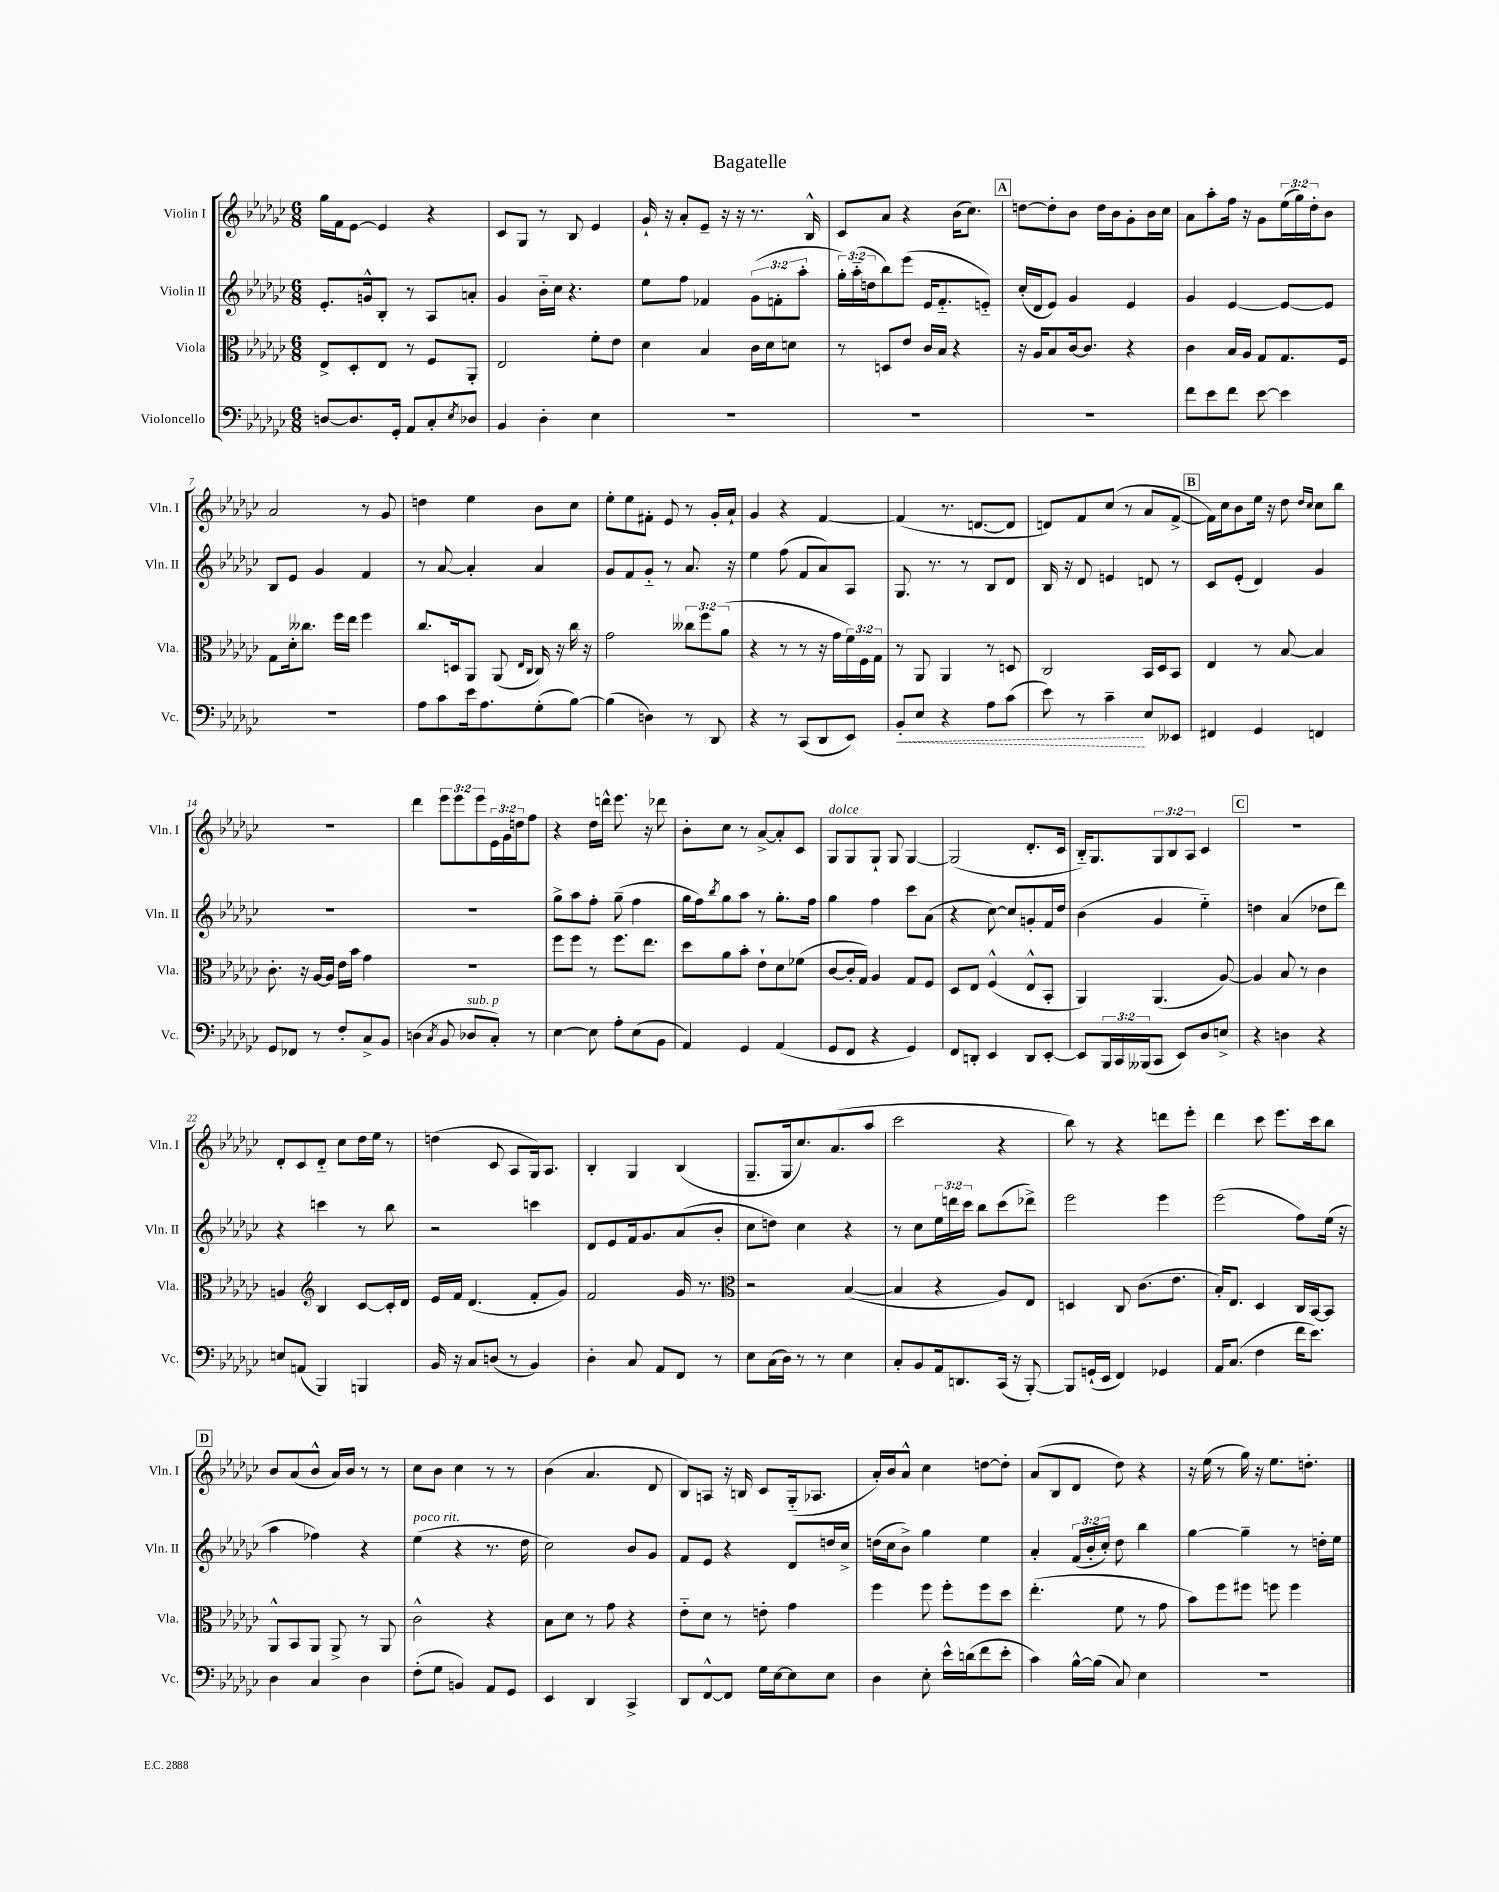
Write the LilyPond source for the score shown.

\header { title = "Bagatelle" }
<<
\new StaffGroup <<
\new Staff = "s0" \with { instrumentName = "Violin I" shortInstrumentName = "Vln. I" } {
    \clef treble \key ges \major \numericTimeSignature \time 6/8 \override Staff.TupletNumber.text = #tuplet-number::calc-fraction-text
    ges''16 f'16 ees'8~ ees'4 r4 |
    ces'8 ges8 r8 bes8 ees'4 |
    ges'16-! r16 aes'8-. ees'8-- r16 r16 r8. bes16-^ |
    ces'8 aes'8 r4 bes'16( ces''8.) |
    \mark \markup { \box "A" } d''8~ d''8-. bes'8 d''16 bes'16 ges'8-. bes'16 ces''16 |
    aes'8 aes''8-. f''16 r16 ges'8 \tuplet 3/2 { ees''16( ges''16) des''16-. } bes'8 |
    aes'2 r8 ges'8 |
    d''4 ees''4 bes'8 ces''8 |
    ees''8-. ees''8 fis'8-. ees'8 r8 ges'16-. aes'16-! |
    ges'4 r4 f'4~ |
    f'4( r8. d'8.~ d'8 |
    d'8) f'8 ces''8( r8 aes'8 f'8~-> |
    \mark \markup { \box "B" } f'16) ces''16 bes'8 ees''16 r16 des''8 \grace { des''16 ces''16 } ces''8 bes''8 |
    R2. |
    des'''4 \tuplet 3/2 { ees'''8 ees'''8 ees'''8 } \tuplet 3/2 { ees'16 ges'16 d''16 } f''8 |
    r4 des''16 d'''16-^ ees'''8. r16 des'''8 |
    bes'8-. ces''8 r8 aes'8~-> aes'8-. ces'8 |
    ges8^\markup { \italic "dolce" } ges8 ges8-! ges8 ges4~ |
    ges2( des'8.-. ces'16 |
    bes16-_) ges8. \tuplet 3/2 { ges8 bes8 aes8 } ces'4 |
    \mark \markup { \box "C" } R2. |
    des'8-. ces'8 des'8-_ ces''8 des''16 ees''16 r8 |
    d''4( ces'8 aes8 ges16) aes8. |
    bes4-. ges4 bes4( |
    ges8.-- ges16 ces''8.) aes'8.( aes''8 |
    ces'''2 r4 |
    bes''8) r8 r4 d'''8 ees'''8-. |
    des'''4 ces'''8 ees'''8. ces'''16 bes''8 |
    \mark \markup { \box "D" } bes'8 aes'8( bes'8-^ aes'16) bes'16 r8 r8 |
    ces''8 bes'8 ces''4 r8 r8 |
    bes'4( aes'4. des'8 |
    bes8) a8 r16 b16 ces'8 ges16-_( aes8. |
    aes'16-.) bes'16 aes'8-^ ces''4 d''8~ d''8-. |
    aes'8( bes8 des'8 des''8) r4 |
    r16 ees''16( r8 ges''16) r16 ees''8. d''8.-. \bar "|." |
}
\new Staff = "s1" \with { instrumentName = "Violin II" shortInstrumentName = "Vln. II" } {
    \clef treble \key ges \major \numericTimeSignature \time 6/8 \override Staff.TupletNumber.text = #tuplet-number::calc-fraction-text
    ees'8.-. g'16-^ bes8-. r8 aes8 a'8-. |
    ges'4 bes'16-_ ces''16 r4. |
    ees''8 f''8 fes'4 \tuplet 3/2 { ges'8( f'8-. aes''8-. } |
    \tuplet 3/2 { ges''16-.) aes''16-_( d''16 } bes''8) ees'''8( ees'16 f'8.-_ e'8-_) |
    \mark \markup { \box "A" } ces''16-.( des'16 ees'8) ges'4 ees'4 |
    ges'4 ees'4~ ees'8~ ees'8 |
    bes8 ees'8 ges'4 f'4 |
    r8 aes'8~ aes'4-. aes'4 |
    ges'8 f'8 ges'8-_ r8 aes'8. r16 |
    ees''4 f''8( f'8 aes'8) aes8 |
    ges8. r8. r8 bes8 des'8 |
    bes16 r16 des'8 e'4 d'8 r8 |
    \mark \markup { \box "B" } ces'8 ees'8-.( des'4) ges'4 |
    R2. |
    R2. |
    ges''8-> aes''8 f''8-. ges''8--( f''4 |
    ges''16 f''16) \acciaccatura { bes''8 } ges''8 aes''8 r8 ges''8.-. f''16 |
    ges''4 f''4 ces'''8 aes'8( |
    r4 ces''8~) ces''8 g'8-. f'16 des''16 |
    bes'4( ges'4 ees''4-_) |
    \mark \markup { \box "C" } d''4 aes'4( des''8 des'''8) |
    r4 c'''4 r8 bes''8 |
    r2 c'''4 |
    des'8 ees'8 f'16 ges'8. aes'8( bes'8-. |
    ces''8 d''8) ces''4 r4 |
    r8 ces''8 \tuplet 3/2 { ees''16 d'''16 ces'''16 } bes''8 ces'''8( des'''8->) |
    ees'''2 ees'''4 |
    ees'''2( f''8) ees''16( r16 |
    \mark \markup { \box "D" } aes''4 fes''4) r4 |
    ees''4^\markup { \italic "poco rit." }( r4 r8. des''16 |
    ces''2) bes'8 ges'8 |
    f'8 ees'8 r4 des'8 d''16 ces''16-> |
    d''16( ces''16 bes'8->) ges''4 ees''4 |
    aes'4-. \tuplet 3/2 { f'16( bes'16-. ces''16-.) } des''8 bes''4 |
    ges''4~ ges''4-- r8 d''16-. ees''16 \bar "|." |
}
\new Staff = "s2" \with { instrumentName = "Viola" shortInstrumentName = "Vla." } {
    \clef alto \key ges \major \numericTimeSignature \time 6/8 \override Staff.TupletNumber.text = #tuplet-number::calc-fraction-text
    ees8-> des8-. ees8 r8 f8 aes,8-. |
    ees2 f'8-. ees'8 |
    des'4 bes4 ces'16 des'16 d'8 |
    r8 d8 ees'8 ces'16 bes16 r4 |
    \mark \markup { \box "A" } r16 aes16 bes8 ces'16~ ces'8. r4 |
    ces'4 bes16 aes16 ges8 ges8. f16 |
    ges8 des'16-. ceses''8. f''16 ees''16 f''4 |
    ces''8. d16 aes,8 aes,8( \grace { ees16 ces16 } ces16) r16 ces''16 r16 |
    ges'2 \tuplet 3/2 { ceses''8 f''8 aes'8( } |
    r4 r8 r8 r16 ges'16 \tuplet 3/2 { f'16) f16 ges16 } |
    r8 aes,8 aes,4 r8 d8 |
    ces2 bes,16 des16 bes,8 |
    \mark \markup { \box "B" } ees4 r8 bes8~ bes4 |
    ces'8.-. r16 aes16~ aes16 ees'16 bes'16 ges'4 |
    R2. |
    f''8 f''8 r8 f''8. ees''8. |
    des''8 aes'8 bes'8-. ees'8-! des'8 fes'8( |
    ces'8~ ces'16-. ges16) aes4 ges8 f8 |
    des8 ees8 f4-^( ees8-^ bes,8-. |
    aes,4) aes,4.( aes8~) |
    \mark \markup { \box "C" } aes4 bes8 r8 ces'4 |
    a4 \clef treble bes4 ces'8~ ces'16-. des'16 |
    ees'16 f'16 des'4.( f'8-. ges'8) |
    f'2 ges'16 r8. |
    \clef alto r2 bes4~( |
    bes4 r4 aes8) ees8 |
    d4 ces8 ces'8.( ees'8. |
    bes16-.) ees8. des4 ces16 bes,16~ bes,8 |
    \mark \markup { \box "D" } aes,8-^ bes,8 aes,8 aes,8-> r8 aes,8 |
    ces'2-^ r4 |
    bes8 des'8 r8 ges'8 r4 |
    ees'8-_ des'8 r8 e'8-. ges'4 |
    f''4 f''8 f''8-. f''8 des''8 |
    ees''4.-.( f'8 r8 ges'8 |
    bes'8) f''8 fis''8 f''8 f''4 \bar "|." |
}
\new Staff = "s3" \with { instrumentName = "Violoncello" shortInstrumentName = "Vc." } {
    \clef bass \key ges \major \numericTimeSignature \time 6/8 \override Staff.TupletNumber.text = #tuplet-number::calc-fraction-text
    d8~ d8. ges,16-. aes,8 ces8-. \acciaccatura { ees8 } des8 |
    bes,4 des4-. ees4 |
    R2. |
    R2. |
    \mark \markup { \box "A" } R2. |
    f'8 ees'8 f'8 ees'8~ ees'4 |
    R2. |
    aes8 ces'8 ees'16 aes8. ges8-.( bes8~) |
    bes4( d4) r8 des,8 |
    r4 r8 ces,8( des,8 ees,8) |
    \once \override Hairpin.style = #'dashed-line bes,8-.\< ees8 r4 aes8 ces'8( |
    ees'8) r8 ces'4--\! ees8 eeses,8 |
    \mark \markup { \box "B" } fis,4 ges,4 f,4 |
    ges,8 fes,8 r8 f8-. ces8-> bes,8 |
    d4( \acciaccatura { ces8 } bes,8 des8^\markup { \italic "sub. p" } ces8-.) r8 |
    ees4~ ees8 aes8-. ees8( bes,8 |
    aes,4) ges,4 aes,4( |
    ges,8 f,8 r4 ges,4) |
    f,8 d,8-. ees,4 d,8 ees,8~-. |
    ees,8 \tuplet 3/2 { bes,,16 ces,16 beses,,16( } ces,8 ees,8) des8 e8-> |
    \mark \markup { \box "C" } r4 d4 r4 |
    e8 a,8( bes,,4) b,,4 |
    bes,16 r16 ces8 d8( r8 bes,4) |
    des4-. ces8 aes,8 f,8 r8 |
    ees8 ces16( des16) r8 r8 ees4 |
    ces8-. bes,8 aes,16 d,8. ces,16( r16 bes,,8~-.) |
    bes,,8 g,16-!( ees,16 f,4) ges,4 |
    aes,16 ces8.( f4 f'16 ees'8.) |
    \mark \markup { \box "D" } des4 ces4 des4 |
    f8-.( ges8 b,4) aes,8 ges,8 |
    ees,4 des,4 ces,4-> |
    des,8 f,8~-^ f,8 ges16 ees16~ ees8 ees8 |
    des4 ees8-. ees'16-^ d'16( f'8 ees'8-. |
    ces'4) bes16~-^ bes16( ces8) ees4 |
    R2. \bar "|." |
}
>>
>>
